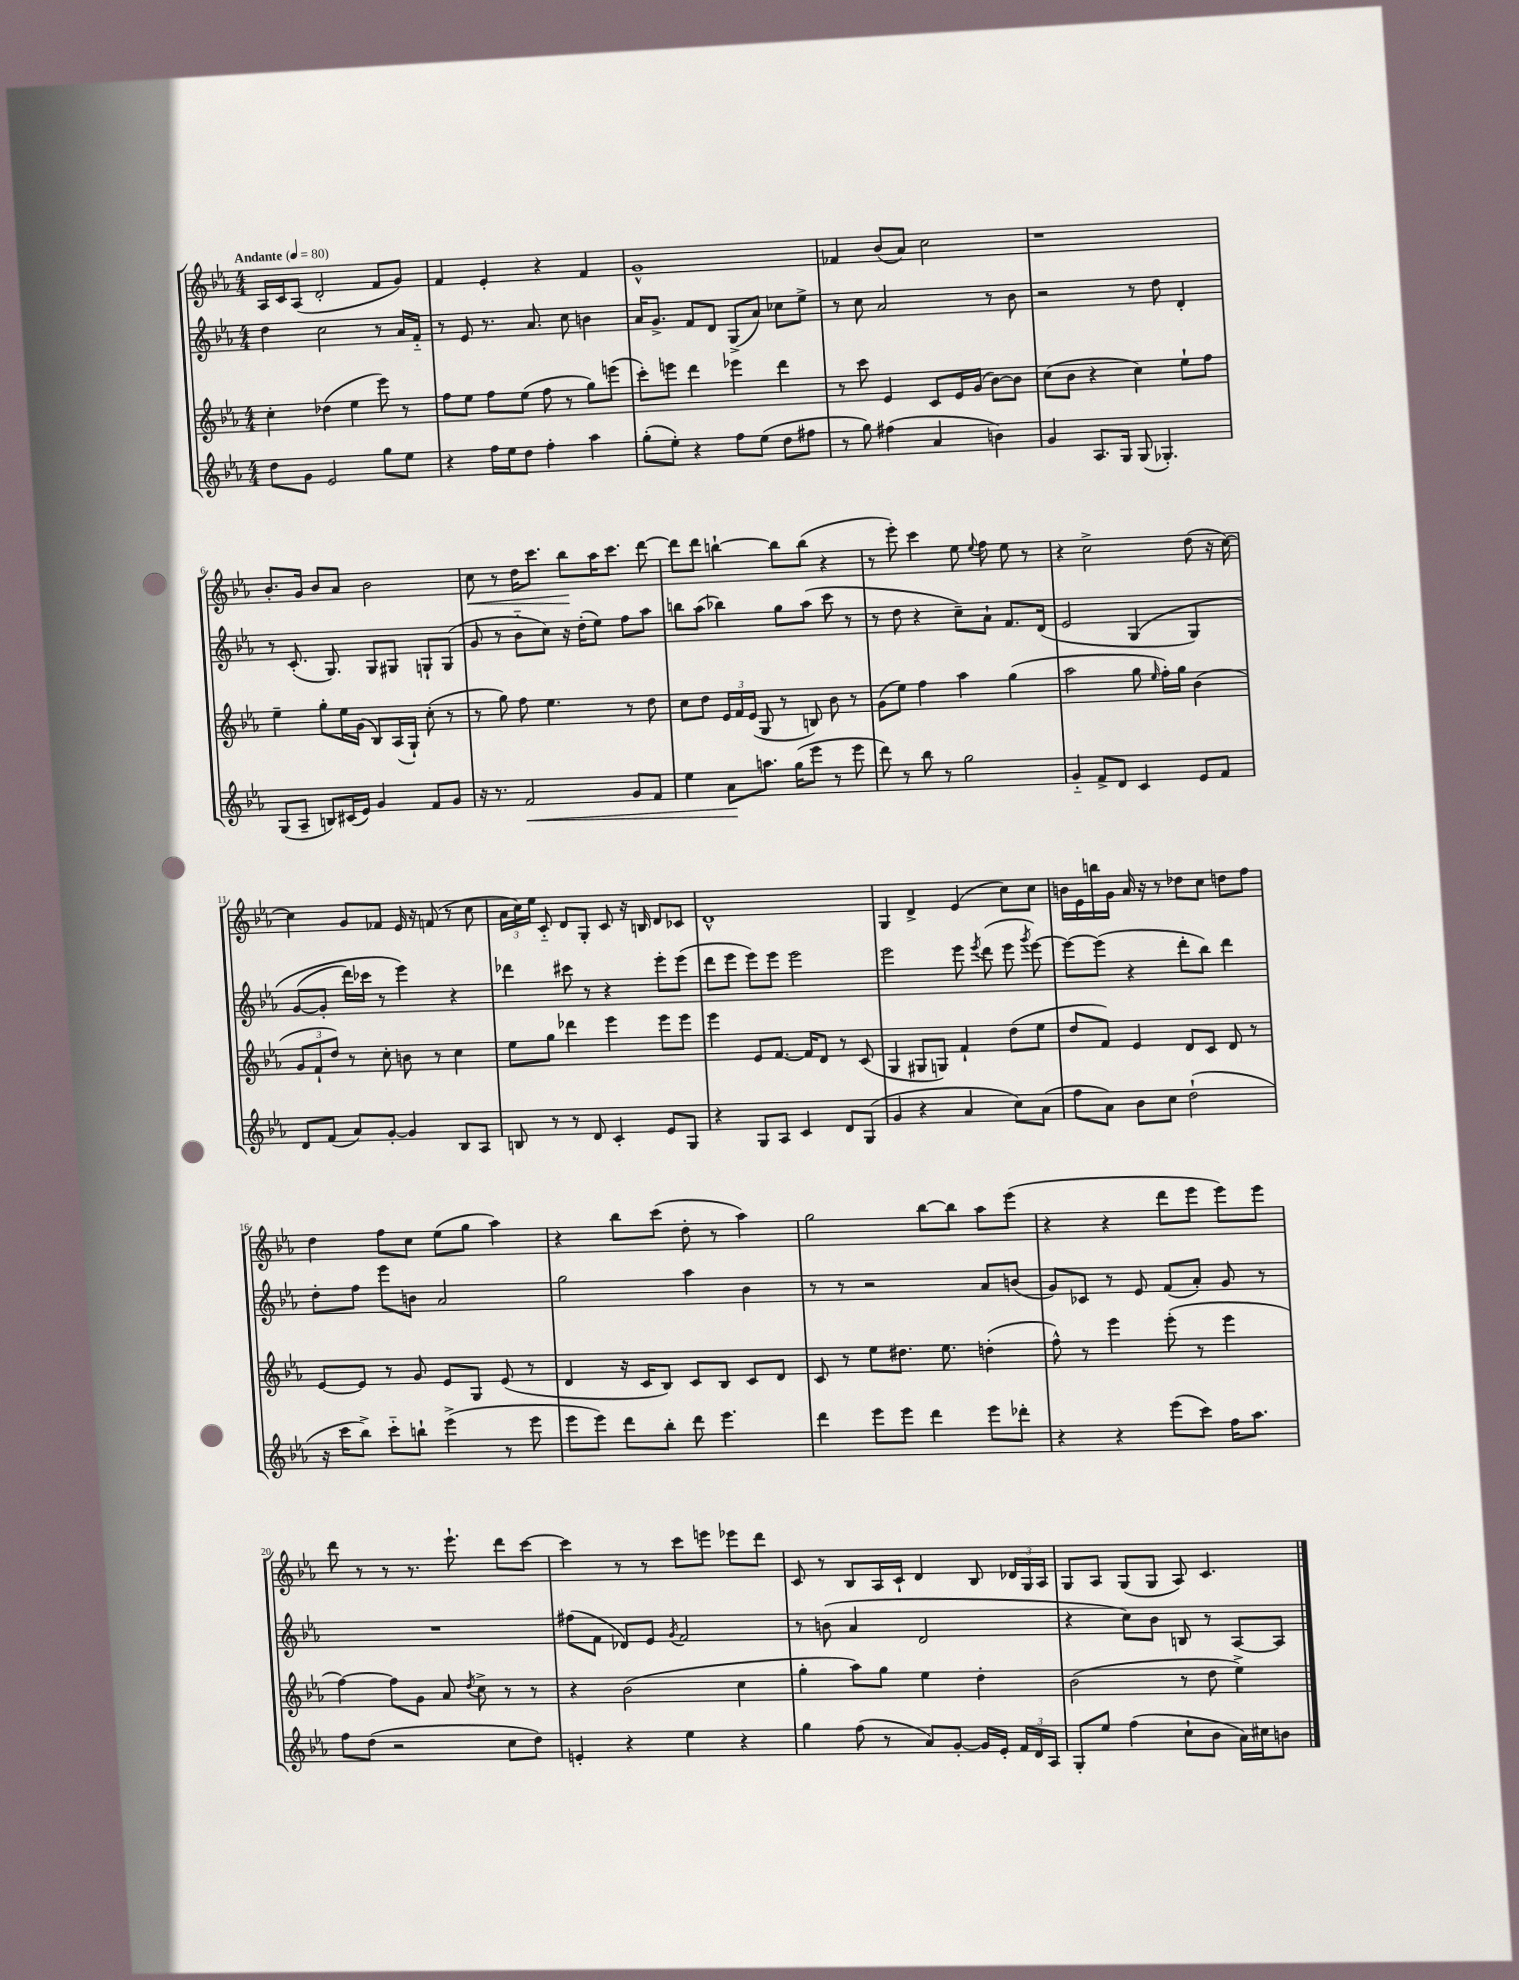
<<
\new StaffGroup <<
\new Staff = "s0" {
    \clef treble \key ees \major \numericTimeSignature \time 4/4 \tempo "Andante" 4 = 80
    \autoBeamOff aes16[ c'16 aes8]( d'2-. f'8[ g'8]) |
    f'4 ees'4-. r4 f'4 |
    g'1-^ |
    fes'4 bes'8[( aes'8]) c''2 |
    r1 |
    bes'8.[-. g'16] bes'8[ aes'8] bes'2 |
    c''8\< r8 d''16[ c'''8.] bes''8[\! aes''16 c'''8.] d'''8~ |
    d'''8[ d'''8] b''4~-! b''8[ b''8]( r4 |
    r8 ees'''8-.) c'''4 ees''8 \appoggiatura { ees''8 } f''8 ees''8 r8 |
    r4 c''2-> d''8( r16 c''16~) |
    c''4 g'8[ fes'8] ees'16 r16 f'8( r8 c''8 |
    \tuplet 3/2 { aes'16[ c''16) ees''16] } c'8-_ d'8[ g8]-. c'8 r16 b16 d'8[ ces'8] |
    d'1-^ |
    g4 d'4-> ees'4( c''8[) c''8] |
    b'16[ ees'16 b''16 g'16] aes'16 r16 r8 des''8[ c''8] d''8[ f''8] |
    d''4 f''8[ c''8] ees''8[( g''8] aes''4) |
    r4 bes''8[ c'''8]( d''8-. r8 aes''4) |
    g''2 bes''8[~ bes''8] aes''8[ ees'''8]( |
    r4 r4 d'''8[ ees'''8] ees'''8[) ees'''8] |
    d'''8 r8 r8 r8. ees'''8.-! d'''8[ c'''8]~ |
    c'''4 r8 r8 c'''8[ e'''8] ees'''8[ d'''8] |
    c'8 r8 bes8[ aes16 c'16]-! d'4 bes8 \tuplet 3/2 { des'16[ g16 aes16] } |
    g8[ aes8] g8[( g8] aes8) c'4. \bar "|." |
}
\new Staff = "s1" {
    \clef treble \key ees \major \numericTimeSignature \time 4/4
    \autoBeamOff d''4 c''2 r8 aes'16[ f'16]-_ |
    r8 ees'8 r8. aes'8. c''8 b'4 |
    aes'16[ g'8.]-> f'8[ d'8] g8[->( aes'8]) ces''8[ ees''8]-> |
    r8 c''8 aes'2 r8 bes'8 |
    r2 r8 d''8 d'4-. |
    r8 c'8.-.( g8.) g8[ gis8] g8[-! g8]( |
    g'8 r8 bes'8[-_ c''8]) r16 d''16[-.( ees''8]) f''8[ aes''8] |
    b''8[ aes''8]( bes''4) g''8[ aes''8]( c'''8 r8 |
    r8 d''8 r4 c''8[--) aes'8]-! f'8.[ d'16]( |
    ees'2 g4\( g4) |
    g'8[~( g'8]-. d'''16[) ces'''16] r8 ees'''4\) r4 |
    des'''4 cis'''8 r8 r4 ees'''8[-. ees'''8]( |
    d'''8[ ees'''8] ees'''8[) ees'''8] ees'''2 |
    ees'''2 ees'''8 \acciaccatura { ees'''8 } d'''8( ees'''8 \acciaccatura { g'''8 } ees'''8~) |
    ees'''8[~ ees'''8]( r4 d'''8[-. bes''8]) d'''4 |
    d''8[-. f''8] ees'''8[ b'8] aes'2 |
    g''2 aes''4 bes'4 |
    r8 r8 r2 aes'8[ b'8]( |
    g'8[) ces'8] r8 ees'8 f'8[( aes'8]-.) g'8 r8 |
    R1 |
    fis''8[( f'8] des'8[) ees'8] \acciaccatura { g'8 } f'2 |
    r8 b'8( aes'4 d'2 |
    r4 c''8[) bes'8] b8 r8 aes8[~ aes8] \bar "|." |
}
\new Staff = "s2" {
    \clef treble \key ees \major \numericTimeSignature \time 4/4
    \autoBeamOff c''4-. des''4( ees''4 ees'''8) r8 |
    f''8[ ees''8] f''8[ ees''8]( f''8 r8 g''8[) e'''8]( |
    c'''8[-.) e'''8] d'''4 ees'''4 d'''4 |
    r8 c'''8 ees'4 c'8[ ees'16 g'16]( bes'8[~) bes'8] |
    c''8[( bes'8] r4 c''4) ees''8[-! f''8] |
    ees''4-- g''8[-. ees''16 g'16]( bes8[) aes16( g16]-!) c''8-.( r8 |
    r8 g''8) f''8 ees''4. r8 d''8 |
    c''8[ d''8] \tuplet 3/2 { ees'16[ f'16 ees'16]( } g8 r8 b8) bes'8 r8 |
    g'8[( ees''8]) f''4 aes''4 g''4( |
    aes''2 g''8 \grace { ees''16 } f''16[-.) g''16] bes'4( |
    \tuplet 3/2 { g'8[ f'8-! d''8]) } r8 c''8-. b'8 r8 c''4 |
    ees''8[ g''8] des'''4 ees'''4 ees'''8[ ees'''8] |
    ees'''4 ees'8[ f'8.]~ f'16[ d'8] r8 c'8( |
    g4 gis8[ g8]) f'4-! d''8[( ees''8] |
    d''8[ f'8]) ees'4 d'8[ c'8] d'8 r8 |
    ees'8[~ ees'8] r8 g'8 ees'8[ g8] ees'8( r8 |
    d'4 r16 c'16[ bes8]) c'8[ bes8] c'8[ d'8] |
    c'8 r8 ees''8[ dis''8.] ees''8. d''4-.( |
    f''8-^) r8 ees'''4 ees'''8-.( r8 ees'''4 |
    f''4~) f''8[ g'8] aes'8 \acciaccatura { d''8 } c''8-> r8 r8 |
    r4 bes'2( c''4 |
    g''4-. aes''8[) g''8] ees''4 d''4-. |
    bes'2( r8 d''8 ees''4->) \bar "|." |
}
\new Staff = "s3" {
    \clef treble \key ees \major \numericTimeSignature \time 4/4
    \autoBeamOff d''8[ g'8] ees'2 g''8[ ees''8] |
    r4 f''16[ ees''16 d''8] f''4-. aes''4 |
    g''8[-.( ees''8]-.) r4 f''8[ ees''8]( d''8[ fis''8] |
    r8 g''8) fis''4( aes'4 b'4) |
    g'4 aes8.[ g16] g8( ges4.-.) |
    g8[( aes8]-- b8[) cis'16( ees'16]) g'4 f'8[ g'8] |
    r16 r8. f'2\< g'8[ f'8] |
    ees''4 aes'8[\! a''8.] g''16[( ees'''8] r8 ees'''8 |
    d'''8) r8 bes''8 r8 g''2 |
    g'4-_ f'8[-> d'8] c'4 ees'8[ f'8] |
    d'8[ f'8]( aes'8[) g'8]~-. g'4 bes8[ aes8] |
    b8 r8 r8 d'8 c'4-. ees'8[ g8] |
    r4 g8[ aes8] c'4 d'8[ g8]( |
    g'4 r4 aes'4 c''8[) aes'8]( |
    f''8[ aes'8]) bes'8[ c''8] d''2-!( |
    r16 c'''16[ bes''8]->) c'''8[-_ b''8]-! ees'''4->( r8 ees'''8 |
    ees'''8[ ees'''8]) d'''8[ bes''8]-. d'''8 ees'''4. |
    d'''4 ees'''8[ ees'''8] d'''4 ees'''8[ des'''8]-. |
    r4 r4 ees'''8[( c'''8]) f''16[ aes''8.] |
    f''8[ d''8]( r2 c''8[ d''8]) |
    e'4-. r4 ees''4 r4 |
    g''4 f''8( r8 aes'8[) g'8]~-. g'16[ ees'16]-. \tuplet 3/2 { f'16[ d'16 aes16] } |
    g8[-. ees''8] f''4( c''8[-! bes'8] aes'16[) cis''16 b'8] \bar "|." |
}
>>
>>
